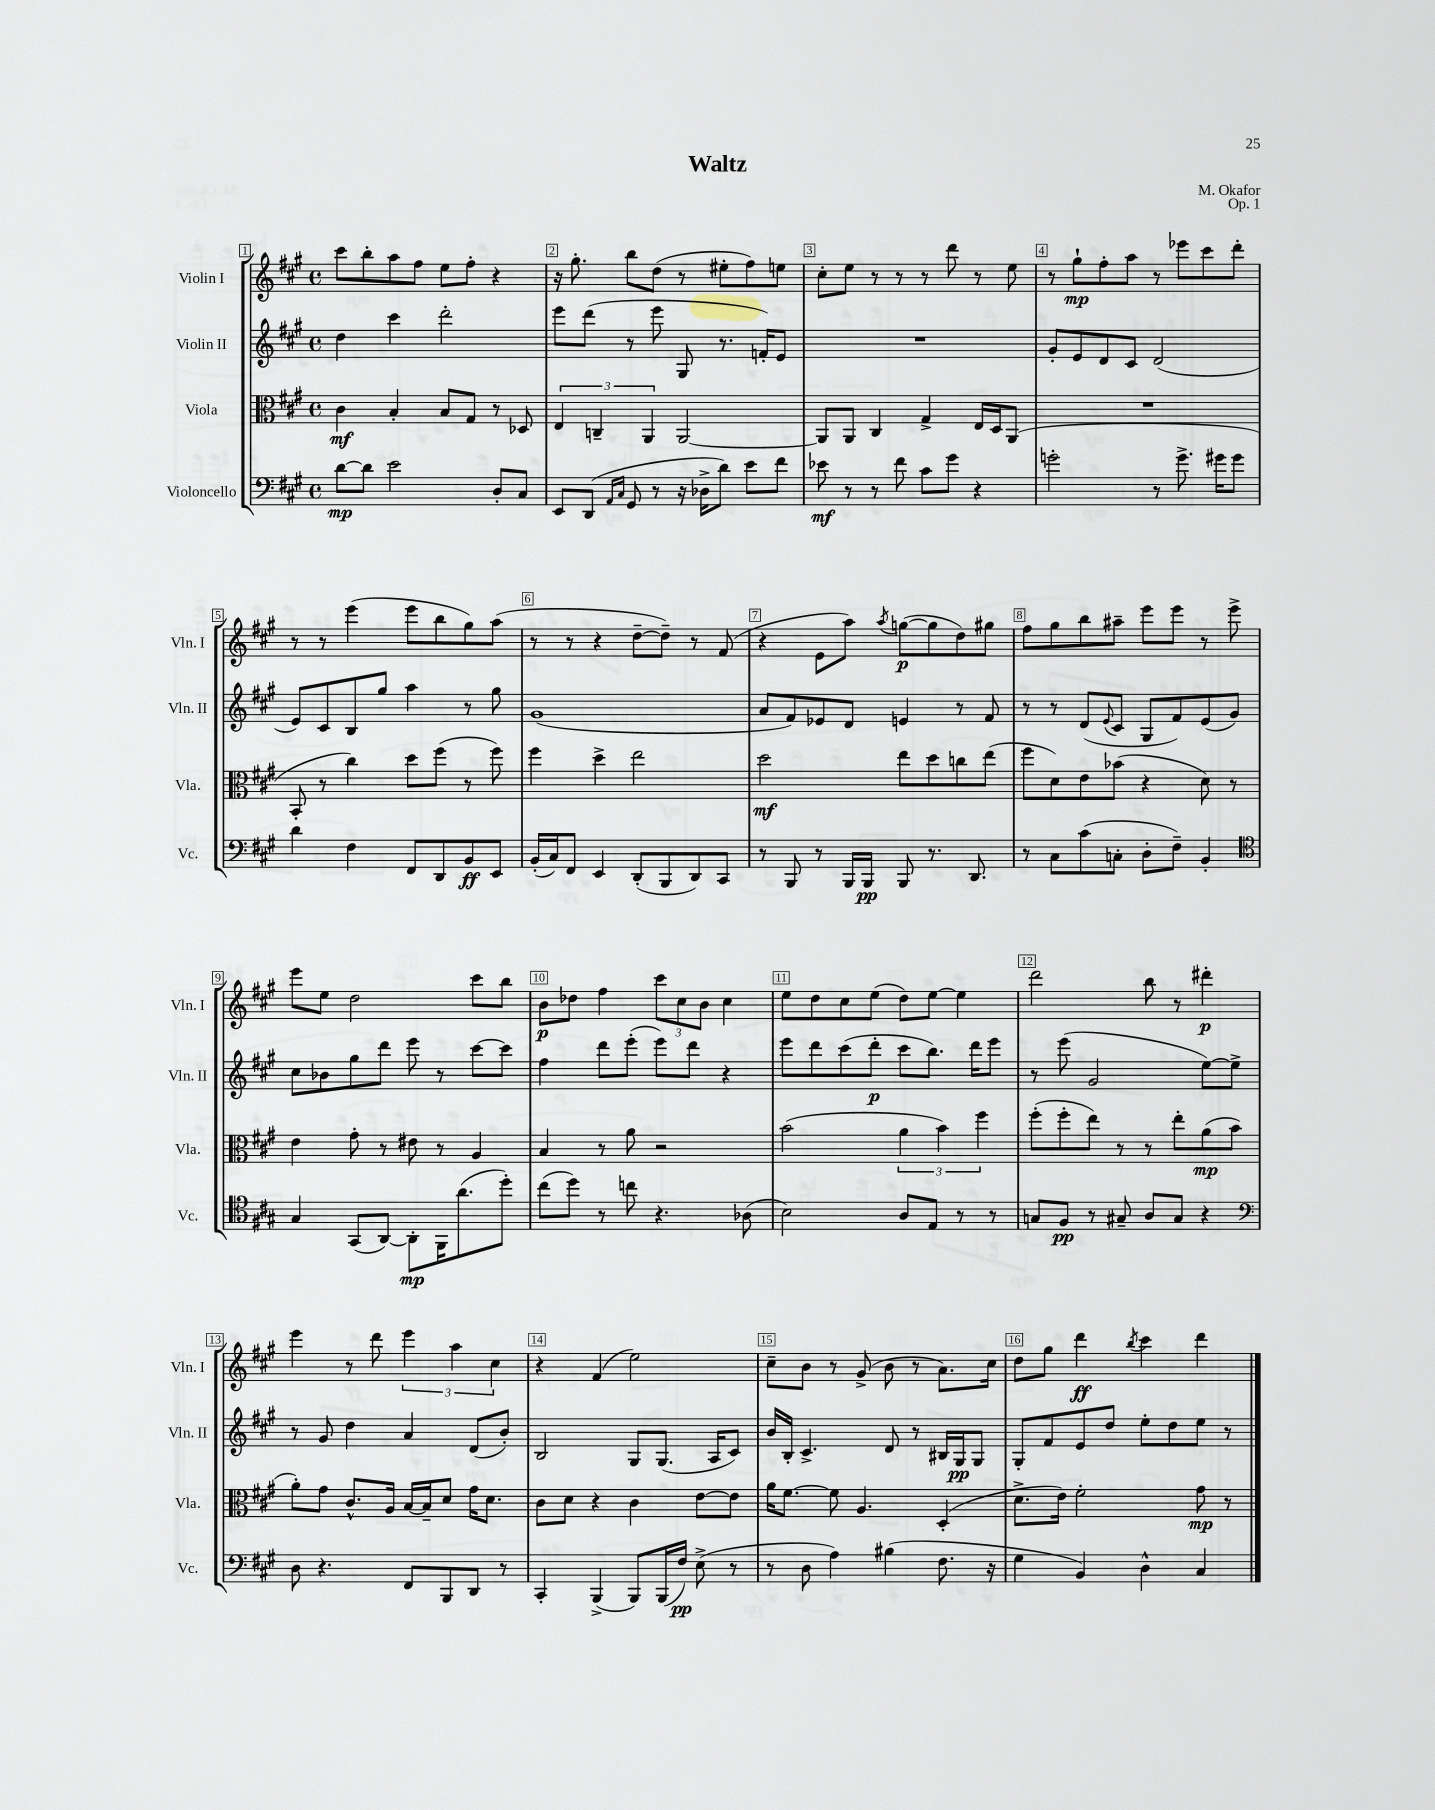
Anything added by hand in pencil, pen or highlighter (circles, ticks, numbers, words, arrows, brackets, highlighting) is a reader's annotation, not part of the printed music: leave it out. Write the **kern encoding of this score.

**kern	**dynam	**kern	**dynam	**kern	**dynam	**kern	**dynam
*part4	*part4	*part3	*part3	*part2	*part2	*part1	*part1
*staff4	*staff4	*staff3	*staff3	*staff2	*staff2	*staff1	*staff1
*I"Violoncello	*	*I"Viola	*	*I"Violin II	*	*I"Violin I	*
*I'Vc.	*	*I'Vla.	*	*I'Vln. II	*	*I'Vln. I	*
*clefF4	*	*clefC3	*	*clefG2	*	*clefG2	*
*k[f#c#g#]	*	*k[f#c#g#]	*	*k[f#c#g#]	*	*k[f#c#g#]	*
*M4/4	*	*M4/4	*	*M4/4	*	*M4/4	*
*met(c)	*	*met(c)	*	*met(c)	*	*met(c)	*
=1	=1	=1	=1	=1	=1	=1	=1
[8d\L	mp	4c#\	mf	4dd\	.	8ccc#\L	.
8d\J]	.	.	.	.	.	8bb'\	.
2e\	.	4B'/	.	4ccc#\	.	8aa\	.
.	.	.	.	.	.	8ff#\J	.
.	.	8B/L	.	2ddd'\	.	8ee\L	.
.	.	8G#/J	.	.	.	8ff#'\J	.
8D'/L	.	8r	.	.	.	4r	.
8C#/J	.	8D-X/	.	.	.	.	.
=2	=2	=2	=2	=2	=2	=2	=2
8EE/L	.	6E/	.	8eee\L	.	16r	.
.	.	.	.	.	.	8.gg#'\	.
(8DD/J	.	.	.	(8ddd\J	.	.	.
.	.	6Cn~/	.	.	.	.	.
16qqAA/LL	.	.	.	.	.	.	.
16qqC#/JJ	.	.	.	.	.	.	.
8GG#/	.	.	.	8r	.	8bb\L	.
.	.	6AA/	.	.	.	.	.
8r	.	.	.	8eee\	.	(8dd\J	.
16r	.	[2AA/	.	8G#/	.	8r	.
16D-X^\KL	.	.	.	.	.	.	.
8d\J)	.	.	.	8.r	.	8ee#X'\L	.
8e\L	.	.	.	.	.	8ff#\)	.
.	.	.	.	16fn'/KL)	.	.	.
8f#\J	.	.	.	8e/J	.	8een\J	.
=3	=3	=3	=3	=3	=3	=3	=3
8e-X\	mf	8AA/L]	.	1r	.	8cc#'\L	.
8r	.	8AA/J	.	.	.	8ee\J	.
8r	.	4C#/	.	.	.	8r	.
8f#\	.	.	.	.	.	8r	.
8c#\L	.	4G#^/	.	.	.	8r	.
8g#\J	.	.	.	.	.	8ddd\	.
4r	.	16E/LL	.	.	.	8r	.
.	.	16D/J	.	.	.	.	.
.	.	(8AA/J	.	.	.	8ee\	.
=4	=4	=4	=4	=4	=4	=4	=4
2gn'\	.	1r	.	8g#'/L	.	8r	.
.	.	.	.	8e/	.	8gg#`\L	mp
.	.	.	.	8d/	.	8ff#'\	.
.	.	.	.	8c#/J	.	8aa\J	.
8r	.	.	.	(2d/	.	8r	.
8.g^\	.	.	.	.	.	8eee-X\L	.
.	.	.	.	.	.	8ccc#\	.
16g#X\KL	.	.	.	.	.	.	.
8g#\J	.	.	.	.	.	8ddd'\J	.
!!LO:LB:g=z
=5	=5	=5	=5	=5	=5	=5	=5
4d\	.	8BB'/	.	8e/L)	.	8r	.
.	.	8r	.	8c#/	.	8r	.
4F#\	.	4cc#\)	.	8B/	.	(4eee\	.
.	.	.	.	8gg#/J	.	.	.
8FF#/L	.	8dd\L	.	4aa\	.	8eee\L	.
8DD/	.	(8ff#\J	.	.	.	8bb\	.
8BB/	ff	8r	.	8r	.	8gg#\)	.
8EE/J	.	8ff#\)	.	8gg#\	.	(8aa\J	.
=6	=6	=6	=6	=6	=6	=6	=6
(16BB'/LL	.	4ff#\	.	(1g#	.	8r	.
16C#/J)	.	.	.	.	.	.	.
8FF#/J	.	.	.	.	.	8r	.
4EE/	.	4dd^\	.	.	.	4r	.
(8DD'/L	.	2ee\	.	.	.	[8dd~\L	.
8BBB/	.	.	.	.	.	8dd~\J])	.
8DD/)	.	.	.	.	.	8r	.
8CC#/J	.	.	.	.	.	(8f#/	.
=7	=7	=7	=7	=7	=7	=7	=7
8r	.	2dd\	mf	8a/L	.	4r	.
8BBB/	.	.	.	8f#/)	.	.	.
8r	.	.	.	8e-X/	.	8e\L	.
16BBB/LL	.	.	.	8d/J	.	8aa\J)	.
16BBB/JJ	pp	.	.	.	.	.	.
.	.	.	.	.	.	8qaa/	.
8BBB/	.	8ee\L	.	4en/	.	([8ggn\L	p
8.r	.	8dd\	.	.	.	8gg\]	.
.	.	8ccn\	.	8r	.	8dd\)	.
8.DD/	.	.	.	.	.	.	.
.	.	(8ee\J	.	8f#/	.	8gg#X\J	.
=8	=8	=8	=8	=8	=8	=8	=8
8r	.	8ff#\L	.	8r	.	8ff#\L	.
8C#\L	.	8d\)	.	8r	.	8gg#\	.
(8c#\	.	8e\	.	(8d/L	.	8bb\	.
.	.	.	.	8qqe/	.	.	.
8Cn'\J	.	(8b-X\J	.	8c#/J	.	8aa#X~\J	.
8D'\L	.	4r	.	8G#/L	.	8eee\L	.
8F#~\J)	.	.	.	8f#/)	.	8eee\J	.
4BB'/	.	8d\)	.	(8e/	.	8r	.
.	.	8r	.	8g#/J)	.	8eee^\	.
!!LO:LB:g=z
=9	=9	=9	=9	=9	=9	=9	=9
*clefC4	*	*	*	*	*	*	*
4G#/	.	4e\	.	8cc#\L	.	8eee\L	.
.	.	.	.	8b-X\	.	8ee\J	.
(8GG#/L	.	8g#'\	.	8gg#\	.	2dd\	.
[8AA/J)	.	8r	.	8ddd\J	.	.	.
8AA'\L]	mp	8e#X\	.	8eee\	.	.	.
16FF#\K	.	8r	.	8r	.	.	.
(8.a\	.	.	.	.	.	.	.
.	.	4A/	.	[8ccc#\L	.	8ccc#\L	.
8dd'\J)	.	.	.	8ccc#\J]	.	8bb\J	.
=10	=10	=10	=10	=10	=10	=10	=10
(8cc#\L	.	4B/	.	4ff#\	.	8b\L	p
8dd\J)	.	.	.	.	.	8dd-X\J	.
8r	.	8r	.	8ddd\L	.	4ff#\	.
8ccn\	.	8a\	.	(8eee'\J	.	.	.
4.r	.	2r	.	8eee\L)	.	12ccc#\L	.
.	.	.	.	.	.	12cc#\	.
.	.	.	.	8ddd\J	.	.	.
.	.	.	.	.	.	12b\J	.
.	.	.	.	4r	.	4cc#\	.
(8A-X\	.	.	.	.	.	.	.
=11	=11	=11	=11	=11	=11	=11	=11
2B\)	.	(2b\	.	8eee\L	.	8ee\L	.
.	.	.	.	8ddd\	.	8dd\	.
.	.	.	.	(8ccc#\	.	8cc#\	.
.	.	.	.	8ddd'\J	p	(8ee\J	.
8A/L	.	6a\	.	8ccc#\L	.	8dd\L)	.
8E/J	.	.	.	8.bb\J)	.	[8ee\J	.
.	.	6b\)	.	.	.	.	.
8r	.	.	.	.	.	4ee\]	.
.	.	.	.	16ddd\KL	.	.	.
.	.	6ff#\	.	.	.	.	.
8r	.	.	.	8eee\J	.	.	.
=12	=12	=12	=12	=12	=12	=12	=12
8Gn/L	.	(8ff#'\L	.	8r	.	2ddd\	.
8F#/J	pp	8ff#'\	.	(8eee\	.	.	.
8r	.	8ee\J)	.	2g#/	.	.	.
8G#X~/	.	8r	.	.	.	.	.
8A/L	.	8r	.	.	.	8bb\	.
8G#/J	.	8ee'\L	.	.	.	8r	.
4r	.	(8a\	mp	[8ee\L)	.	4ddd#X'\	p
.	.	8b\J	.	8ee^\J]	.	.	.
!!LO:LB:g=z
=13	=13	=13	=13	=13	=13	=13	=13
*clefF4	*	*	*	*	*	*	*
8D\	.	8a'\L)	.	8r	.	4eee\	.
4.r	.	8g#\J	.	8g#/	.	.	.
.	.	8.c#^^/L	.	4dd\	.	8r	.
.	.	.	.	.	.	8ddd\	.
.	.	16A/Jk	.	.	.	.	.
8FF#/L	.	[16B/LL	.	4a/	.	6eee\	.
.	.	16B~/J]	.	.	.	.	.
8BBB/	.	8d/J	.	.	.	.	.
.	.	.	.	.	.	6aa\	.
8DD/J	.	16g#\KL	.	(8d/L	.	.	.
.	.	8.d\J	.	.	.	.	.
.	.	.	.	.	.	6cc#\	.
8r	.	.	.	8b'/J)	.	.	.
=14	=14	=14	=14	=14	=14	=14	=14
4CC#'/	.	8c#\L	.	2B/	.	4r	.
.	.	8d\J	.	.	.	.	.
(4BBB^/	.	4r	.	.	.	(4f#/	.
8BBB/L)	.	4c#\	.	8G#/L	.	2ee\)	.
(16BBB/L	.	.	.	(8.G#/J	.	.	.
16F#/JJ)	pp	.	.	.	.	.	.
(8E^\	.	[8e\L	.	.	.	.	.
.	.	.	.	16A/KL	.	.	.
8r	.	8e\J]	.	8c#/J)	.	.	.
=15	=15	=15	=15	=15	=15	=15	=15
8r	.	16a\KL	.	16b/LL	.	8cc#~\L	.
.	.	[8.f#\J	.	16B'/JJ	.	.	.
8D\	.	.	.	4.c#^/	.	8b\J	.
4A\)	.	8f#\]	.	.	.	8r	.
.	.	4.A/	.	.	.	(8g#^/	.
(4B#X\	.	.	.	8d/	.	8b\	.
.	.	.	.	8r	.	8r	.
8.F#\	.	(4D'/	.	16B#X/LL	.	8.a\L)	.
.	.	.	.	16G#/J	pp	.	.
.	.	.	.	8G#/J	.	.	.
16r	.	.	.	.	.	16cc#\Jk	.
=16	=16	=16	=16	=16	=16	=16	=16
4G#\	.	8.d^\L	.	8G#'/L	.	8dd\L	.
.	.	.	.	8f#/	.	8gg#\J	.
.	.	16e\Jk)	.	.	.	.	.
4BB/)	.	2f#'\	.	8e/	.	4ddd\	ff
.	.	.	.	8dd/J	.	.	.
.	.	.	.	.	.	8qbb/	.
4D^^\	.	.	.	8ee'\L	.	4ccc#\	.
.	.	.	.	8dd\	.	.	.
4C#/	.	8g#\	mp	8ee\J	.	4ddd\	.
.	.	8r	.	8r	.	.	.
==	==	==	==	==	==	==	==
*-	*-	*-	*-	*-	*-	*-	*-
